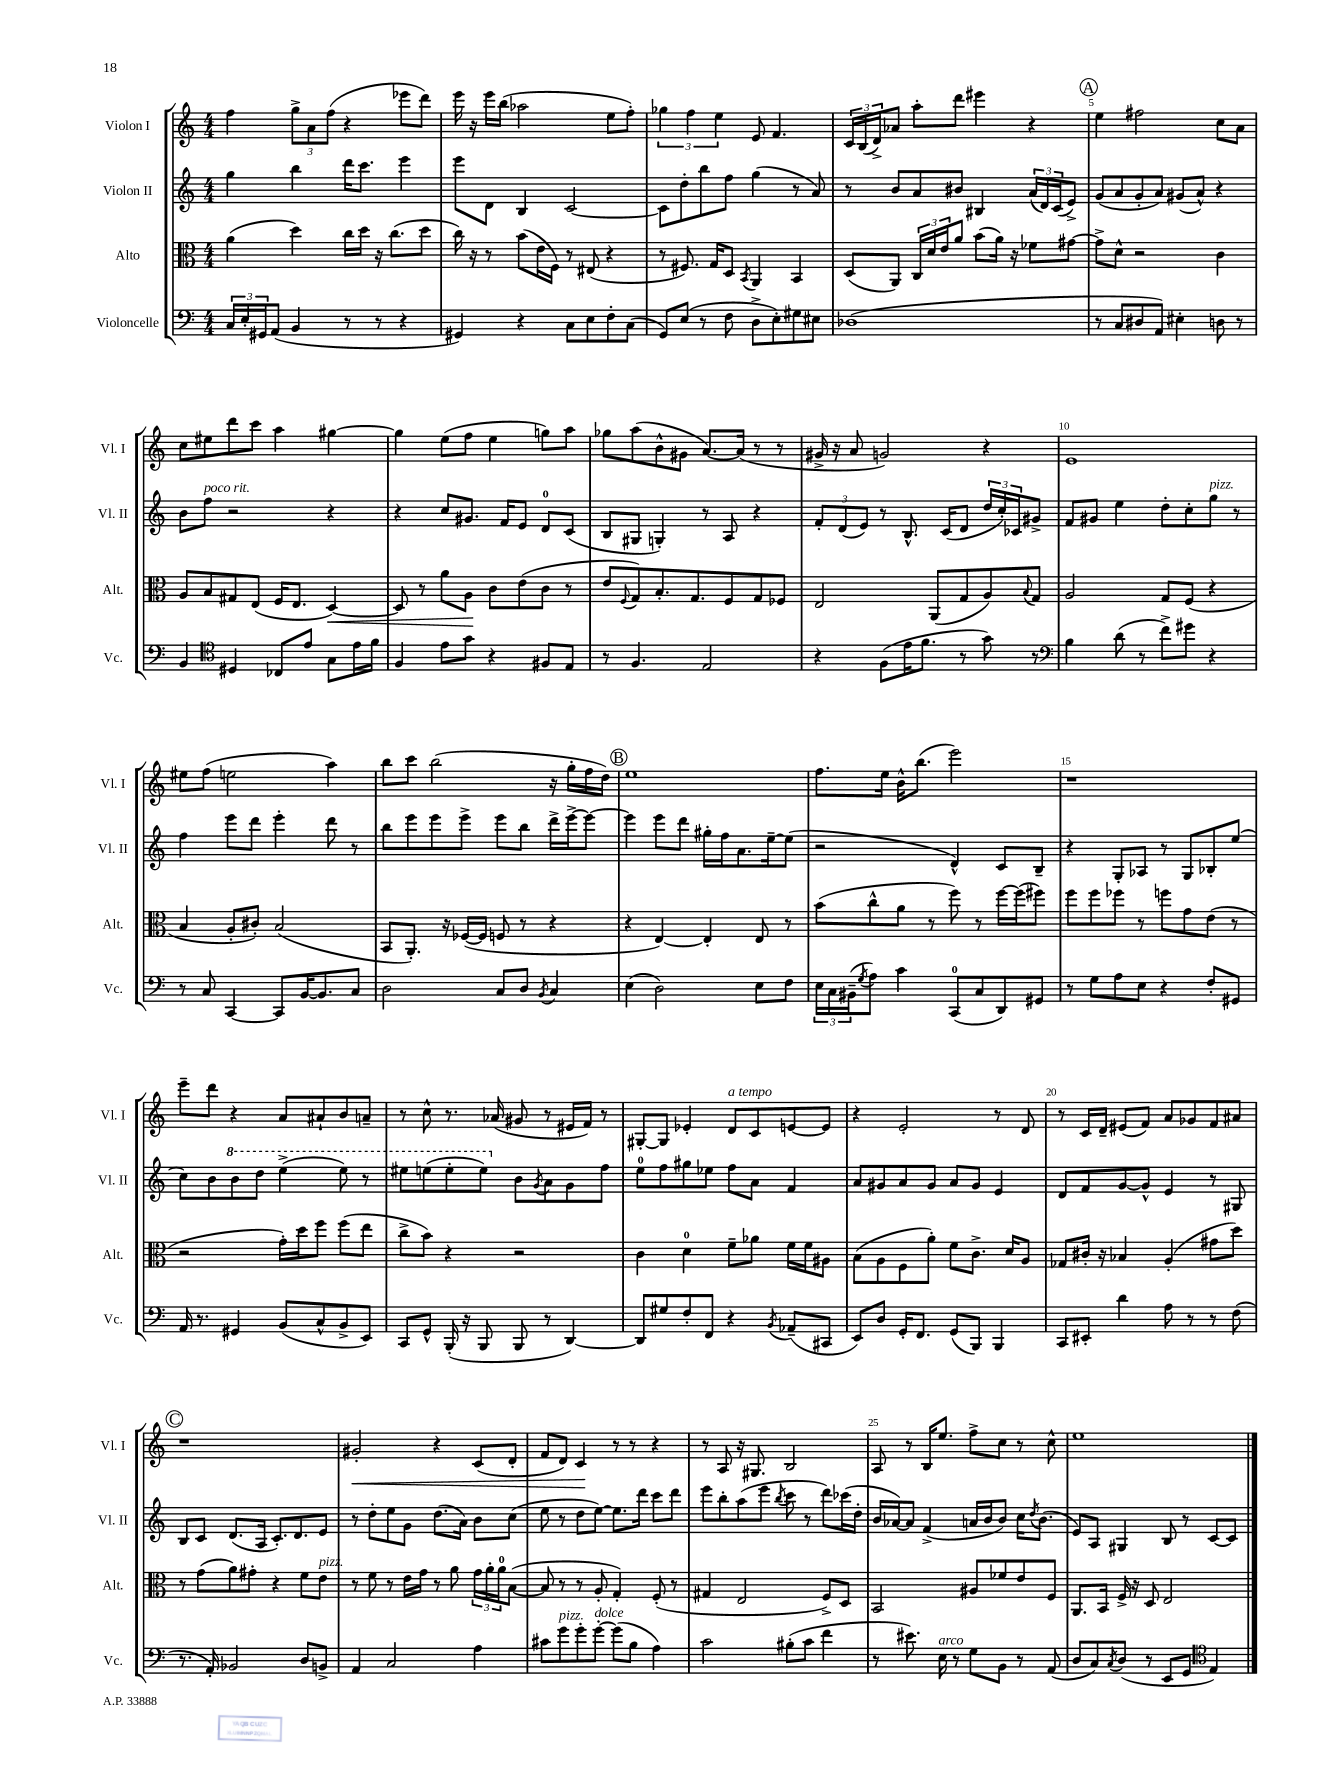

**kern	**kern	**dynam	**kern	**kern	**dynam
*part4	*part3	*part3	*part2	*part1	*part1
*staff4	*staff3	*staff3	*staff2	*staff1	*staff1
*I"Violoncelle	*I"Alto	*	*I"Violon II	*I"Violon I	*
*I'Vc.	*I'Alt.	*	*I'Vl. II	*I'Vl. I	*
*clefF4	*clefC3	*	*clefG2	*clefG2	*
*k[]	*k[]	*	*k[]	*k[]	*
*M4/4	*M4/4	*	*M4/4	*M4/4	*
=1	=1	=1	=1	=1	=1
24C/LL	(4a\	.	4gg\	4ff\	.
24E'/	.	.	.	.	.
24GG#X/J	.	.	.	.	.
(8AA/J	.	.	.	.	.
4BB/	4dd\)	.	4bb\	12gg^\L	.
.	.	.	.	12a\	.
.	.	.	.	(12ff\J	.
8r	16cc\LL	.	16ddd\KL	4r	.
.	16dd\JJ	.	8.ccc\J	.	.
8r	16r	.	.	.	.
.	(8.cc\L	.	.	.	.
4r	.	.	4eee\	8eee-X\L	.
.	8dd\J	.	.	8ddd\J)	.
=2	=2	=2	=2	=2	=2
4GG#X/)	16cc\)	.	8eee\L	16eee\	.
.	16r	.	.	16r	.
.	8r	.	8d\J	16eee\LL	.
.	.	.	.	(16bb\JJ	.
4r	(8b\L	.	4B/	2aa-X\	.
.	16e\L	.	.	.	.
.	16F\JJ)	.	.	.	.
8C\L	8r	.	[2c/	.	.
8E\	(8E#X/	.	.	.	.
8F'\	4r	.	.	8ee\L	.
(8C\J	.	.	.	8ff'\J)	.
=3	=3	=3	=3	=3	=3
8GG/L)	8r	.	8c\L]	6gg-X\	.
(8E/J	8.F#X/)	.	8dd'\	.	.
.	.	.	.	6ff\	.
8r	.	.	8bb\	.	.
.	16G/KL	.	.	.	.
.	.	.	.	6ee\	.
8F\	8D/J	.	8ff\J	.	.
.	8qBB/	.	.	.	.
8D^\L	4AA/	.	(4gg\	8e/	.
8E'\)	.	.	.	4.f/	.
8G#X\	4BB/	.	8r	.	.
8E#X\J	.	.	8a/)	.	.
=4	=4	=4	=4	=4	=4
(1D-X	(8D/L	.	8r	24c/LL	.
.	.	.	.	(24B/	.
.	.	.	.	24d^/J)	.
.	8AA/J)	.	8b/L	8a-X/J	.
.	24C/LL	.	8a/	8aa'\L	.
.	24d/	.	.	.	.
.	24e/J	.	.	.	.
.	8a/J	.	8b#X/J	8ddd\J	.
.	(8b\L	.	4B#X/	4eee#X\	.
.	16a\Jk)	.	.	.	.
.	16r	.	.	.	.
.	8f-X\L	.	(24a/LL	4r	.
.	.	.	24d/)	.	.
.	.	.	(24c/J	.	.
.	[8g#X\J	.	8e^/J)	.	.
!!LO:REH:place=s1:t=A
=5	=5	=5	=5	=5	=5
8r	8g#^\L]	.	(8g/L	4ee\	.
8C/L	8d^^\J	.	8a/	.	.
8D#X/	2r	.	8g'/	2ff#X\	.
8AA/J)	.	.	8a/J)	.	.
4E#X'\	.	.	(8g#X/L	.	.
.	.	.	8a^^/J)	.	.
8Dn\	4c\	.	4r	8cc\L	.
8r	.	.	.	8a\J	.
!!LO:LB:g=z
=6	=6	=6	=6	=6	=6
4BB/	8A/L	.	8b\L	8cc\L	.
!	!	!	!LO:TX:a:i:t=poco rit.	!	!
.	8B/	.	8ff\J	8ee#X\	.
*clefC4	*	*	*	*	*
4D#X/	8G#X/	.	2r	8ddd\	.
.	(8E/J	.	.	8ccc\J	.
8C-X/L	16F/KL	.	.	4aa\	.
.	8.E/J	.	.	.	.
8e/J	.	.	.	.	.
!	!	!LO:HP:b	!	!	!
8G\L	[4D/)	<	4r	[4gg#X\	.
16e\L	.	.	.	.	.
16f\JJ	.	.	.	.	.
=7	=7	=7	=7	=7	=7
4F/	8D/]	.	4r	4gg#\]	.
.	8r	.	.	.	.
8e\L	8a\L	.	8cc/L	(8ee\L	.
8g\J	8A\J	.	8.g#X/J	8ff\J	.
4r	8c\L	[	.	4ee\	.
.	.	.	16f/KL	.	.
.	(8e\	.	8e/J	.	.
8F#X/L	8c\J	.	8d/L	8ggn\L)	.
8E/J	8r	.	(8c/J	8aa\J	.
=8	=8	=8	=8	=8	=8
8r	8e/L	.	8B/L	8gg-X\L	.
.	8qqF/	.	.	.	.
4.F/	8G/)	.	8G#X/J	(8aa\	.
.	8.B'/	.	4Gn'/)	8b^^\	.
.	.	.	.	8g#X\J	.
.	8.G/	.	.	.	.
2E/	.	.	8r	[8.a/L)	.
.	8F/	.	8A/	.	.
.	.	.	.	(16a/Jk]	.
.	8G/	.	4r	8r	.
.	8F-X/J	.	.	8r	.
=9	=9	=9	=9	=9	=9
4r	2E/	.	12f'/L	16g#X^/	.
.	.	.	.	16r	.
.	.	.	(12d/	.	.
.	.	.	.	8a/	.
.	.	.	12e/J)	.	.
(8F\L	.	.	8r	2gn/)	.
16e\K	.	.	8.B^^/	.	.
8.f\J	.	.	.	.	.
.	(8AA/L	.	.	.	.
.	.	.	(16c/KL	.	.
8r	8G/	.	8d/J	.	.
8g\)	8A/)	.	24dd/LL	4r	.
.	.	.	24cc'/)	.	.
.	.	.	24c-X/J	.	.
.	8qqB/	.	.	.	.
8r	8G/J	.	8g#X^/J	.	.
=10	=10	=10	=10	=10	=10
*clefF4	*	*	*	*	*
4B\	2A/	.	8f/L	1e	.
.	.	.	8g#X/J	.	.
(8d\	.	.	4ee\	.	.
8r	.	.	.	.	.
8f^\L)	8G/L	.	8dd'\L	.	.
8g#X\J	(8F/J	.	8cc'\	.	.
!	!	!	!LO:TX:a:i:t=pizz.	!	!
4r	4r	.	8gg\J	.	.
.	.	.	8r	.	.
!!LO:LB:g=z
=11	=11	=11	=11	=11	=11
8r	4B/	.	4ff\	8ee#X\L	.
8C/	.	.	.	(8ff\J	.
[4CC/	8A'/L	.	8eee\L	2een\	.
.	8c#X'/J)	.	8ddd\J	.	.
8CC/L]	(2B/	.	4eee'\	.	.
[16BB/K	.	.	.	.	.
8.BB/]	.	.	.	.	.
.	.	.	8ddd\	4aa\)	.
8C/J	.	.	8r	.	.
=12	=12	=12	=12	=12	=12
2D\	8BB/L	.	8bb\L	8bb\L	.
.	8.AA'/J)	.	8eee\	8ccc\J	.
.	.	.	8eee\	(2bb\	.
.	16r	.	.	.	.
.	([16F-X/LL	.	8eee^\J	.	.
.	16F-/JJ]	.	.	.	.
8C/L	8Fn/	.	8eee\L	.	.
8D/J	8r	.	8bb\J	.	.
8qBB/	.	.	.	.	.
4C/	4r	.	16ddd^\LL	16r	.
.	.	.	[16eee^\J	16gg'\LL	.
.	.	.	8eee\J_	16ff\	.
.	.	.	.	16dd\JJ)	.
!!LO:REH:place=s1:t=B
=13	=13	=13	=13	=13	=13
(4E\	4r	.	4eee\]	1ee	.
2D\)	[4E/)	.	8eee\L	.	.
.	.	.	8ddd\J	.	.
.	4E'/]	.	16gg#X'\LL	.	.
.	.	.	16ff\J	.	.
.	.	.	8.a\	.	.
8E\L	8E/	.	.	.	.
.	.	.	[16ee~\k	.	.
8F\J	8r	.	(8ee\J]	.	.
=14	=14	=14	=14	=14	=14
24E\LL	(8b\L	.	2r	8.ff\L	.
24C\	.	.	.	.	.
(24BB#X~\J	.	.	.	.	.
8qG/	.	.	.	.	.
8A\J)	8cc^^\	.	.	.	.
.	.	.	.	16ee\Jk	.
4c\	8a\J	.	.	16b^^\KL	.
.	.	.	.	(8.bb\J	.
.	8r	.	.	.	.
(8CC/L	8ff\)	.	4d^^/)	2eee\)	.
8C/	8r	.	.	.	.
8DD/)	[16ff\LL	.	8c/L	.	.
.	(16ff\J]	.	.	.	.
8GG#X/J	8ff#X\J)	.	8B~/J	.	.
=15	=15	=15	=15	=15	=15
8r	8ff\L	.	4r	1r	.
8G\L	8ff\	.	.	.	.
8A\	8ff-X\J	.	8G'/L	.	.
8E\J	8r	.	8A-X/J	.	.
4r	8ffn\L	.	8r	.	.
.	8g\	.	8G/L	.	.
8F'/L	(8e\J	.	8B-X'/	.	.
8GG#X/J	8r	.	(8ee/J	.	.
!!LO:LB:g=z
=16	=16	=16	=16	=16	=16
16AA/	2r	.	8cc\L)	8eee~\L	.
8.r	.	.	.	.	.
.	.	.	8b\	8ddd\J	.
*	*	*	*8va	*	*
4GG#X/	.	.	8bb\	4r	.
.	.	.	8ddd\J	.	.
(8BB/L	16g'\LL)	.	(4eee^\	8a/L	.
.	16dd\J	.	.	.	.
8C^^/	8ff\J	.	.	8a#X`/	.
8BB^/	(8ff\L	.	8eee\)	8b/	.
8EE/J)	8ee\J	.	8r	8an~/J	.
=17	=17	=17	=17	=17	=17
8CC/L	8cc^\L	.	8eee#X\L	8r	.
8GG^^/J	8b\J)	.	(8eeen\	8cc^^\	.
(16BBB'/	4r	.	8eee'\	8.r	.
16r	.	.	.	.	.
8BBB/	.	.	8eee\J)	.	.
.	.	.	.	(16a-X/	.
*	*	*	*X8va	*	*
8BBB/	2r	.	8b\L	8g#X/	.
.	.	.	8qg/	.	.
8r	.	.	8a\	8r	.
[4DD/)	.	.	8g\	16e#X/LL	.
.	.	.	.	16f/JJ)	.
.	.	.	8ff\J	8r	.
=18	=18	=18	=18	=18	=18
8DD/L]	4c\	.	8ee\L	[8G#X'/L	.
8G#X/	.	.	8ff\	8G#/J]	.
8F'/	4d\	.	8gg#X\	4e-X'/	.
8FF/J	.	.	8ee-X\J	.	.
!	!	!	!	!LO:TX:a:i:t=a tempo	!
4r	8f~\L	.	8ff\L	8d/L	.
.	8a-X\J	.	8a\J	8c/	.
8qBB/	.	.	.	.	.
(8AA-X~/L	16f\LL	.	4f/	[8en/	.
.	16f\J	.	.	.	.
8CC#X/J	8A#X\J	.	.	8e/J]	.
=19	=19	=19	=19	=19	=19
8EE/L)	(8B\L	.	8a/L	4r	.
8D/J	8A\	.	8g#X/	.	.
16GG'/KL	8F\	.	8a/	2e'/	.
8.FF/J	.	.	.	.	.
.	8a'\J)	.	8g#/J	.	.
(8GG/L	8f\L	.	8a/L	.	.
8BBB/J)	8.c^\J	.	8g#/J	.	.
4BBB/	.	.	4e/	8r	.
.	16d/KL	.	.	.	.
.	8A/J	.	.	8d/	.
=20	=20	=20	=20	=20	=20
8CC/L	8G-X/L	.	8d/L	8r	.
8EE#X'/J	16c#X'/Jk	.	8f/	16c/LL	.
.	16r	.	.	16d~/JJ	.
4d\	4B-X/	.	[8g/	(8e#X/L	.
.	.	.	8g^^/J]	8f/J)	.
8A\	(4A'/	.	4e/	8a/L	.
8r	.	.	.	8g-X/	.
8r	8g#X\L	.	8r	8f/	.
(8F\	8dd\J)	.	8G#X/	8a#X/J	.
!!LO:LB:g=z
!!LO:REH:place=s1:t=C
=21	=21	=21	=21	=21	=21
8.r	8r	.	8B/L	1r	.
.	(8g\L	.	8c/J	.	.
16AA'/)	.	.	.	.	.
2BB-X/	8a\)	.	(8.d/L	.	.
.	8g#X'\J	.	.	.	.
.	.	.	16A/Jk	.	.
.	4r	.	8.c'/L)	.	.
.	.	.	8.d/	.	.
8D/L	8f\L	.	.	.	.
!	!LO:TX:a:i:t=pizz.	!	!	!	!
8BBn^/J	8e\J	.	8e/J	.	.
=22	=22	=22	=22	=22	=22
!	!	!	!	!	!LO:HP:b
4AA/	8r	.	8r	2g#X'/	<
.	8f\	.	8dd'\L	.	.
2C/	8r	.	8ee\	.	.
.	16e\LL	.	8g\J	.	.
.	16g\JJ	.	.	.	.
.	8r	.	(8.dd\L	4r	.
.	8a\	.	.	.	.
.	.	.	16a\Jk)	.	.
4A\	24g\LL	.	8b\L	(8c/L	.
.	24a'\	.	.	.	.
.	24a\J	.	.	.	.
.	([8B\J	.	(8cc\J	8d'/J	.
=23	=23	=23	=23	=23	=23
8c#X\L	8B/]	.	8ee\	8f/L	.
!LO:TX:a:i:t=pizz.	!	!	!	!	!
8g\	8r	.	8r	8d/J)	.
8g'\	8r	.	8dd\L	4c/	.
!LO:TX:a:i:t=dolce	!	!	!	!	!
[8g'\J	8A'/	.	[8ee\J)	.	.
(8g\L]	4G'/)	.	8.ee\L]	8r	[
8B\J	.	.	.	8r	.
.	.	.	16ddd\Jk	.	.
4A\)	(8F'/	.	8ccc\L	4r	.
.	8r	.	8ddd\J	.	.
=24	=24	=24	=24	=24	=24
2c\	4G#X/	.	8eee\L	8r	.
.	.	.	8bb'\	8A/	.
.	2E/	.	(8aa\	16r	.
.	.	.	.	8.G#X/	.
.	.	.	8eee\J	.	.
.	.	.	8qbb/	.	.
(8B#X'\L	.	.	8ccc\	2B/	.
8c\J	.	.	8r	.	.
4f\	8F^/L)	.	8ddd\L)	.	.
.	8D/J	.	(16ccc-X\L	.	.
.	.	.	16dd'\JJ	.	.
=25	=25	=25	=25	=25	=25
8r	2BB/	.	16b/LL	8A/	.
.	.	.	[16a-X/J)	.	.
8.e#X\)	.	.	8a-/J]	8r	.
.	.	.	(4f^/	16B/KL	.
!LO:TX:a:i:t=arco	!	!	!	!	!
16E\	.	.	.	8.ee/J	.
8r	.	.	.	.	.
8G\L	8A#X/L	.	16an/LL	8ff^\L	.
.	.	.	16b/J	.	.
8BB\J	8f-X/	.	8b/J)	8cc\J	.
8r	8e/	.	16cc\KL	8r	.
.	.	.	8qdd/	.	.
.	.	.	(8.b\J	.	.
(8AA/	8F/J	.	.	8cc^^\	.
=26	=26	=26	=26	=26	=26
8D/L	8.AA/L	.	8e/L)	1ee	.
8C/)	.	.	8A/J	.	.
.	16BB/Jk	.	.	.	.
8qC/	.	.	.	.	.
(8D/J	16F^/	.	4G#X/	.	.
.	16r	.	.	.	.
8r	8D/	.	.	.	.
8EE/L	2E/	.	8B/	.	.
8GG/J	.	.	8r	.	.
*clefC4	*	*	*	*	*
4E/)	.	.	[8c/L	.	.
.	.	.	8c/J]	.	.
==	==	==	==	==	==
*-	*-	*-	*-	*-	*-
